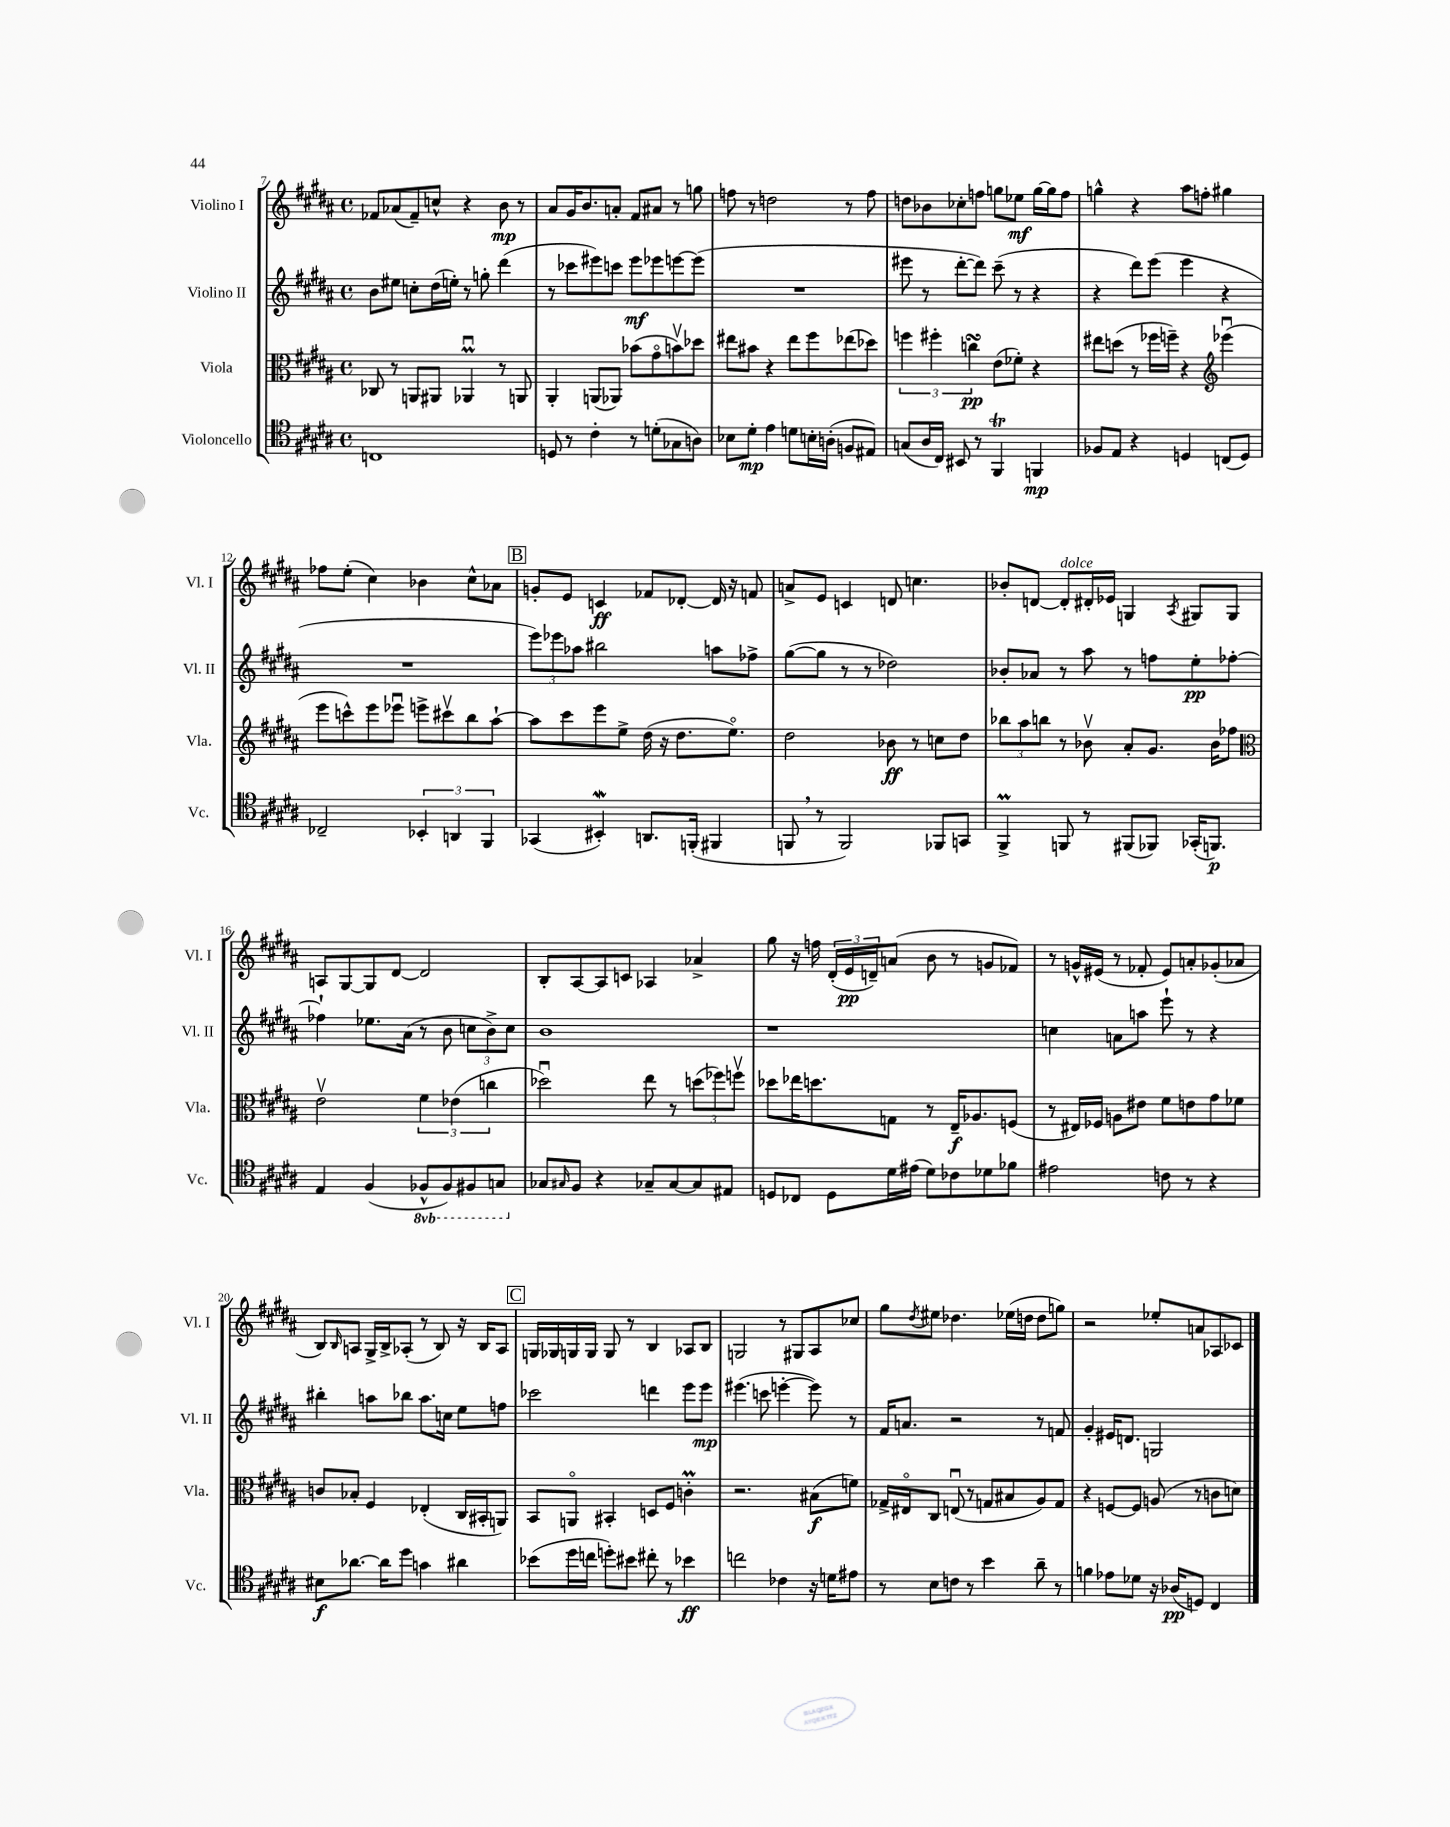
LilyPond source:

<<
\new StaffGroup <<
\new Staff = "s0" \with { instrumentName = "Violino I" shortInstrumentName = "Vl. I" } {
    \clef treble \key b \major \defaultTimeSignature \time 4/4
    fes'8 aes'8( fes'8--) c''8-^ r4 b'8\mp r8 |
    ais'8 gis'16 b'8. a'8-. fis'8 ais'8 r8 g''8 |
    f''8 r8 d''2 r8 f''8 |
    d''8 bes'8 ces''8-. f''8 g''8 ees''8\mf g''16~ g''16 f''8 |
    g''4-^ r4 ais''8 f''8-. gis''4 |
    fes''8 e''8-.( cis''4) bes'4 cis''8-^ aes'8 |
    \mark \markup { \box "B" } g'8-. e'8 c'4\ff fes'8 des'8~-. des'16 r16 f'8 |
    a'8-> e'8 c'4 d'8 c''4. |
    bes'8-. d'8~ d'8-.^\markup { \italic "dolce" } dis'16-. ees'16 g4 \acciaccatura { ais8 } gis8 gis8 |
    a8 gis8~ gis8 dis'8~ dis'2 |
    b8-. ais8~ ais8 c'8 aes4 aes'4-> |
    gis''8 r16 f''16 \tuplet 3/2 { dis'16-.( e'16\pp d'16--) } a'8( b'8 r8 g'8 fes'8) |
    r8 g'16-^ eis'16( r8 fes'8-. eis'8) a'8-. ges'8-.( aes'8 |
    b8) \grace { b16 } a8 gis16-> b16-> aes8-.( r8 b8) r16 b16 aes8 |
    \mark \markup { \box "C" } g16 ges16 g16 g16 g8 r8 b4 aes8 b8 |
    g2 r8 gis8 ais8 ces''8 |
    gis''8 \acciaccatura { dis''8 } eis''8 des''4. ees''16( d''16 d''8 g''8) |
    r2 ees''8-. a'8 aes8 ces'8 \bar "|." |
}
\new Staff = "s1" \with { instrumentName = "Violino II" shortInstrumentName = "Vl. II" } {
    \clef treble \key b \major \defaultTimeSignature \time 4/4
    b'8 eis''8 c''8-. dis''16( e''16-.) r8 g''8-. dis'''4( |
    r8 ces'''8 eis'''8) c'''8 eis'''8\mf ees'''8 e'''8~ e'''8( |
    R1 |
    eis'''8 r8 dis'''8~-. dis'''8) cis'''8--( r8 r4 |
    r4 dis'''8) e'''8( e'''4 r4 |
    R1 |
    \mark \markup { \box "B" } \tuplet 3/2 { e'''8) ees'''8 aes''8 } bis''2 a''8 fes''8-> |
    gis''8~( gis''8 r8 r8 des''2) |
    bes'8-. aes'8 r8 ais''8 r8 f''8 e''8-.\pp fes''8~-. |
    fes''4-! ees''8. ais'16( r8 b'8 \tuplet 3/2 { c''8 b'8->) c''8 } |
    b'1 |
    r1 |
    c''4 a'8 a''8 e'''8-! r8 r4 |
    bis''4-. a''8 bes''8 a''8. c''16 e''8 f''8 |
    \mark \markup { \box "C" } ces'''2 d'''4 e'''8 e'''8\mp |
    eis'''4.( c'''8 e'''4~-. e'''8) r8 |
    fis'16 a'8. r2 r8 f'8 |
    gis'4-. eis'16 d'8. g2 \bar "|." |
}
\new Staff = "s2" \with { instrumentName = "Viola" shortInstrumentName = "Vla." } {
    \clef alto \key b \major \defaultTimeSignature \time 4/4
    ces8 r8 a,8 ais,8 aes,4\downbow\prall r8 a,8 |
    ais,4-. a,8( aes,8) bes'8( gis'8\flageolet b'8\upbow) des''8 |
    eis''8 bis'8 r4 eis''8 fis''8 ees''8( des''8) |
    \tuplet 3/2 { f''4 fis''4-. c''4\turn\pp } e'8( fes'8-.) r4 |
    eis''8 d''8( r8 fes''16 f''16--) r4 \clef treble ees'''4\downbow( |
    e'''8 c'''8-^) e'''8 ees'''8\downbow e'''8-> cis'''8\upbow b''8 ais''8~-! |
    \mark \markup { \box "B" } ais''8 cis'''8 e'''8 e''8-> dis''16( r16 dis''8. e''8.\flageolet) |
    dis''2 bes'8\ff r8 c''8 dis''8 |
    \tuplet 3/2 { bes''8 ais''8 b''8 } r8 bes'8\upbow ais'8-. gis'8. bes'16 fes''8 |
    \clef alto e'2\upbow \tuplet 3/2 { fis'4 ees'4( c''4 } |
    des''2\downbow) e''8 r8 \tuplet 3/2 { d''8( fes''8) f''8\upbow } |
    des''8 ees''16 d''8. g8 r8 e16--\f aes8. f8( |
    r8 eis16) fes16 a8 eis'8 fis'8 e'8 gis'8 fes'8 |
    c'8 bes8-. fis4 ees4-.( cis16 bis,16-. a,8) |
    \mark \markup { \box "C" } b,8 a,8\flageolet bis,4-. d8 fis8 c'4-.\prall |
    r2. bis8\f( f'8) |
    ges16-> eis16\flageolet cis8 e8\downbow( r8 g8 bis8 ais8) g8 |
    r4 f8~ f8 a8( r8 c'8 d'8) \bar "|." |
}
\new Staff = "s3" \with { instrumentName = "Violoncello" shortInstrumentName = "Vc." } {
    \clef tenor \key b \major \defaultTimeSignature \time 4/4 \set Staff.ottavationMarkups = #ottavation-simple-ordinals
    c1 |
    d8 r8 cis'4-. r8 d'8-.( ges8 a8) |
    bes8 dis'8-.\mp e'4 d'8 b16-. a16-.( f8 eis8) |
    g8( ais16 cis16) bis,8 r8 fis,4\trill f,4\mp |
    fes8 e8 r4 d4 c8( d8) |
    ces2-- \tuplet 3/2 { bes,4-. a,4 fis,4 } |
    \mark \markup { \box "B" } ges,4( bis,4-.\mordent) a,8. f,16-.( fis,4 |
    f,8 \breathe r8 f,2) fes,8 g,8 |
    fis,4->\prall f,8 r8 fis,8( fes,8) ges,16-.( f,8.\p) |
    e4 fis4( \ottava #-1 fes,8-^ fes,8) fis,8 g,8 \ottava #0 |
    ges8 \grace { gis16 } fis8 r4 ges8-- ges8~ ges8 eis8 |
    d8 ces8 d8 dis'16 eis'16( dis'8) ces'8 des'8 fes'8 |
    eis'2 c'8 r8 r4 |
    bis8\f aes'8.~ aes'16 dis''8 g'4 ais'4 |
    \mark \markup { \box "C" } bes'8( dis''16 c''16 d''8-.) bis'8 cis''8-. r8 bes'4\ff |
    c''2 ces'4 r16 d'16 eis'8 |
    r8 b8 c'8 r8 b'4 ais'8-- r8 |
    f'4 ees'8 des'8 r16 aes16\pp( d8) cis4 \bar "|." |
}
>>
>>
\layout { \context { \Score currentBarNumber = #7 } }
